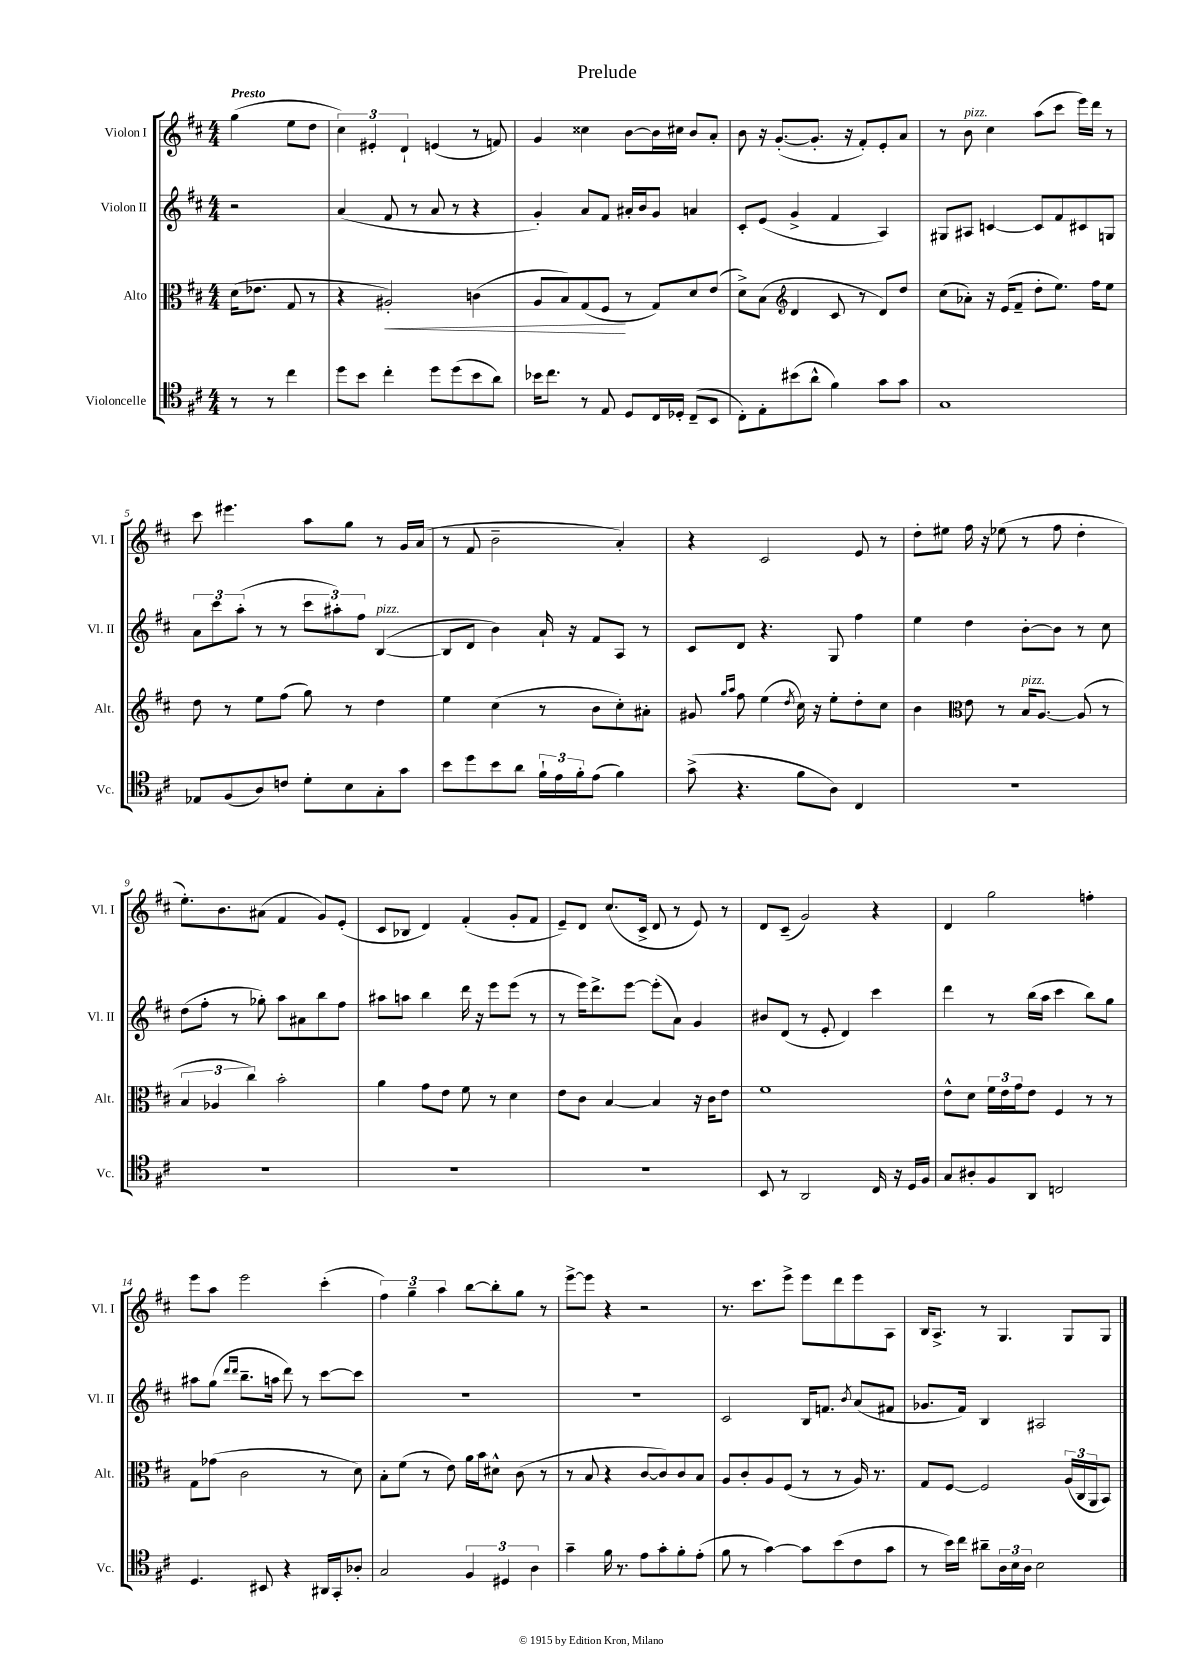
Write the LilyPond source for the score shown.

\header { title = "Prelude" }
<<
\new StaffGroup <<
\new Staff = "s0" \with { instrumentName = "Violon I" shortInstrumentName = "Vl. I" } {
    \clef treble \key d \major \numericTimeSignature \time 4/4 \partial 2 \tempo "Presto"
    g''4( e''8 d''8 |
    \tuplet 3/2 { cis''4) eis'4-. d'4-! } e'4( r8 f'8) |
    g'4 cisis''4 b'8~ b'16 cis''16 b'8 a'8-. |
    b'8 r16 g'8.~-.( g'8.-. r16 fis'8-.) e'8-. a'8 |
    r8 b'8^\markup { \italic "pizz." } cis''4 a''8( cis'''8 e'''16) d'''16 r8 |
    cis'''8 eis'''4. a''8 g''8 r8 g'16 a'16( |
    r8 fis'8 b'2-- a'4-.) |
    r4 cis'2 e'8 r8 |
    d''8-. eis''8 fis''16 r16 ees''8( r8 fis''8 d''4-. |
    e''8.-.) b'8. ais'8( fis'4 g'8) e'8-.( |
    cis'8 bes8 d'4) fis'4-.( g'8-. fis'8 |
    e'8--) d'8 cis''8.( cis'16-> d'8 r8 e'8) r8 |
    d'8 cis'8--( g'2) r4 |
    d'4 g''2 f''4-. |
    e'''8 a''8 e'''2 cis'''4-.( |
    \tuplet 3/2 { fis''4) g''4-- a''4 } b''8~ b''8-. g''8 r8 |
    e'''8~-> e'''8 r4 r2 |
    r8. cis'''8. e'''8-> e'''8 d'''8 e'''8 a8 |
    b16 a8.-> r8 g4. g8 g8 \bar "|." |
}
\new Staff = "s1" \with { instrumentName = "Violon II" shortInstrumentName = "Vl. II" } {
    \clef treble \key d \major \numericTimeSignature \time 4/4 \partial 2
    r2 |
    a'4( fis'8 r8 a'8 r8 r4 |
    g'4-.) a'8 fis'8 ais'16-. b'16 g'8 a'4 |
    cis'8-. e'8( g'4-> fis'4 a4) |
    gis8 ais8 c'4~ c'8 fis'8 cis'8 g8 |
    \tuplet 3/2 { a'8 cis'''8 a''8-.( } r8 r8 \tuplet 3/2 { cis'''8 ais''8-.) fis''8 } b4~^\markup { \italic "pizz." }( |
    b8 d'8 b'4) a'16-! r16 fis'8 a8 r8 |
    cis'8 d'8 r4. g8 fis''4 |
    e''4 d''4 b'8~-. b'8 r8 cis''8 |
    d''8( fis''8-. r8 ges''8-.) a''8 ais'8 b''8 fis''8 |
    ais''8 a''8 b''4 d'''16 r16 e'''8 e'''8( r8 |
    r8 e'''16) d'''8.-> e'''8~ e'''8-.( a'8) g'4 |
    bis'8 d'8( r8 e'8-. d'4) cis'''4 |
    d'''4 r8 b''16( a''16 cis'''4 b''8) g''8 |
    ais''8 g''8( \grace { d'''16 d'''16 } b''8.-- a''16 d'''8) r8 cis'''8~ cis'''8 |
    R1 |
    R1 |
    cis'2 b16 f'8. \acciaccatura { b'8 } a'8( fis'8 |
    ges'8. fis'16) b4 ais2 \bar "|." |
}
\new Staff = "s2" \with { instrumentName = "Alto" shortInstrumentName = "Alt." } {
    \clef alto \key d \major \numericTimeSignature \time 4/4 \partial 2
    d'16( ees'8. g8 r8 |
    r4 ais2-.\<) c'4( |
    a8 b8) g8( fis8\! r8 g8) d'8 e'8( |
    d'8->) b8( \clef treble d'4 cis'8 r8 d'8) d''8 |
    cis''8( aes'8-.) r16 e'16( fis'8-- d''8-. e''8.) fis''16 e''8 |
    d''8 r8 e''8 fis''8( g''8) r8 d''4 |
    e''4 cis''4( r8 b'8 cis''8-.) ais'8-. |
    gis'8 \grace { g''16 a''16 } fis''8 e''4( \acciaccatura { d''8 } cis''16) r16 e''8-. d''8-. cis''8 |
    b'4 \clef alto e'8 r8 b16^\markup { \italic "pizz." } a8.~ a8( r8 |
    \tuplet 3/2 { b4 aes4 cis''4) } b'2-. |
    a'4 g'8 e'8 fis'8 r8 d'4 |
    e'8 cis'8 b4~ b4 r16 cis'16 e'8 |
    fis'1 |
    e'8-^ d'8 \tuplet 3/2 { fis'16 e'16 g'16 } e'8 fis4 r8 r8 |
    g8 ges'8( cis'2 r8 d'8) |
    b8-. fis'8( r8 e'8) a'16 b'16 dis'8-^ cis'8( r8 |
    r8 b8 r4 cis'8~ cis'8) cis'8 b8 |
    a8 cis'8-. a8 fis8( r8 r8 a16) r8. |
    g8 fis8~ fis2 \tuplet 3/2 { a16( cis16 a,16 } b,8) \bar "|." |
}
\new Staff = "s3" \with { instrumentName = "Violoncelle" shortInstrumentName = "Vc." } {
    \clef tenor \key d \major \numericTimeSignature \time 4/4 \partial 2
    r8 r8 cis''4 |
    d''8 b'8 cis''4-. d''8 d''8( b'8 a'8) |
    bes'16 cis''8. r8 e8 d8 cis16 des16-. cis8--( b,8 |
    cis8-.) e8-. bis'8( a'8-^ fis'4) g'8 g'8 |
    g1 |
    ees8 fis8( a8) c'8 d'8-. b8 g8-. g'8 |
    b'8 d''8 b'8 a'8 \tuplet 3/2 { fis'16-! e'16 fis'16-. } e'8( fis'4) |
    g'8->( r4. fis'8 a8) cis4 |
    R1 |
    R1 |
    R1 |
    R1 |
    b,8 r8 a,2 cis16 r16 d16 fis16 |
    g8 ais8-. fis8 a,8 c2 |
    d4. bis,8 r4 ais,16 g,16-. aes8-. |
    g2 \tuplet 3/2 { fis4 dis4 a4 } |
    g'4-- fis'16 r8. e'8 g'8-. fis'8-. e'8-.( |
    fis'8 r8 g'4~) g'8 b'8( cis'8 g'8 |
    r8 b'16) cis''16 ais'8-- \tuplet 3/2 { a16 b16 a16 } b2 \bar "|." |
}
>>
>>
